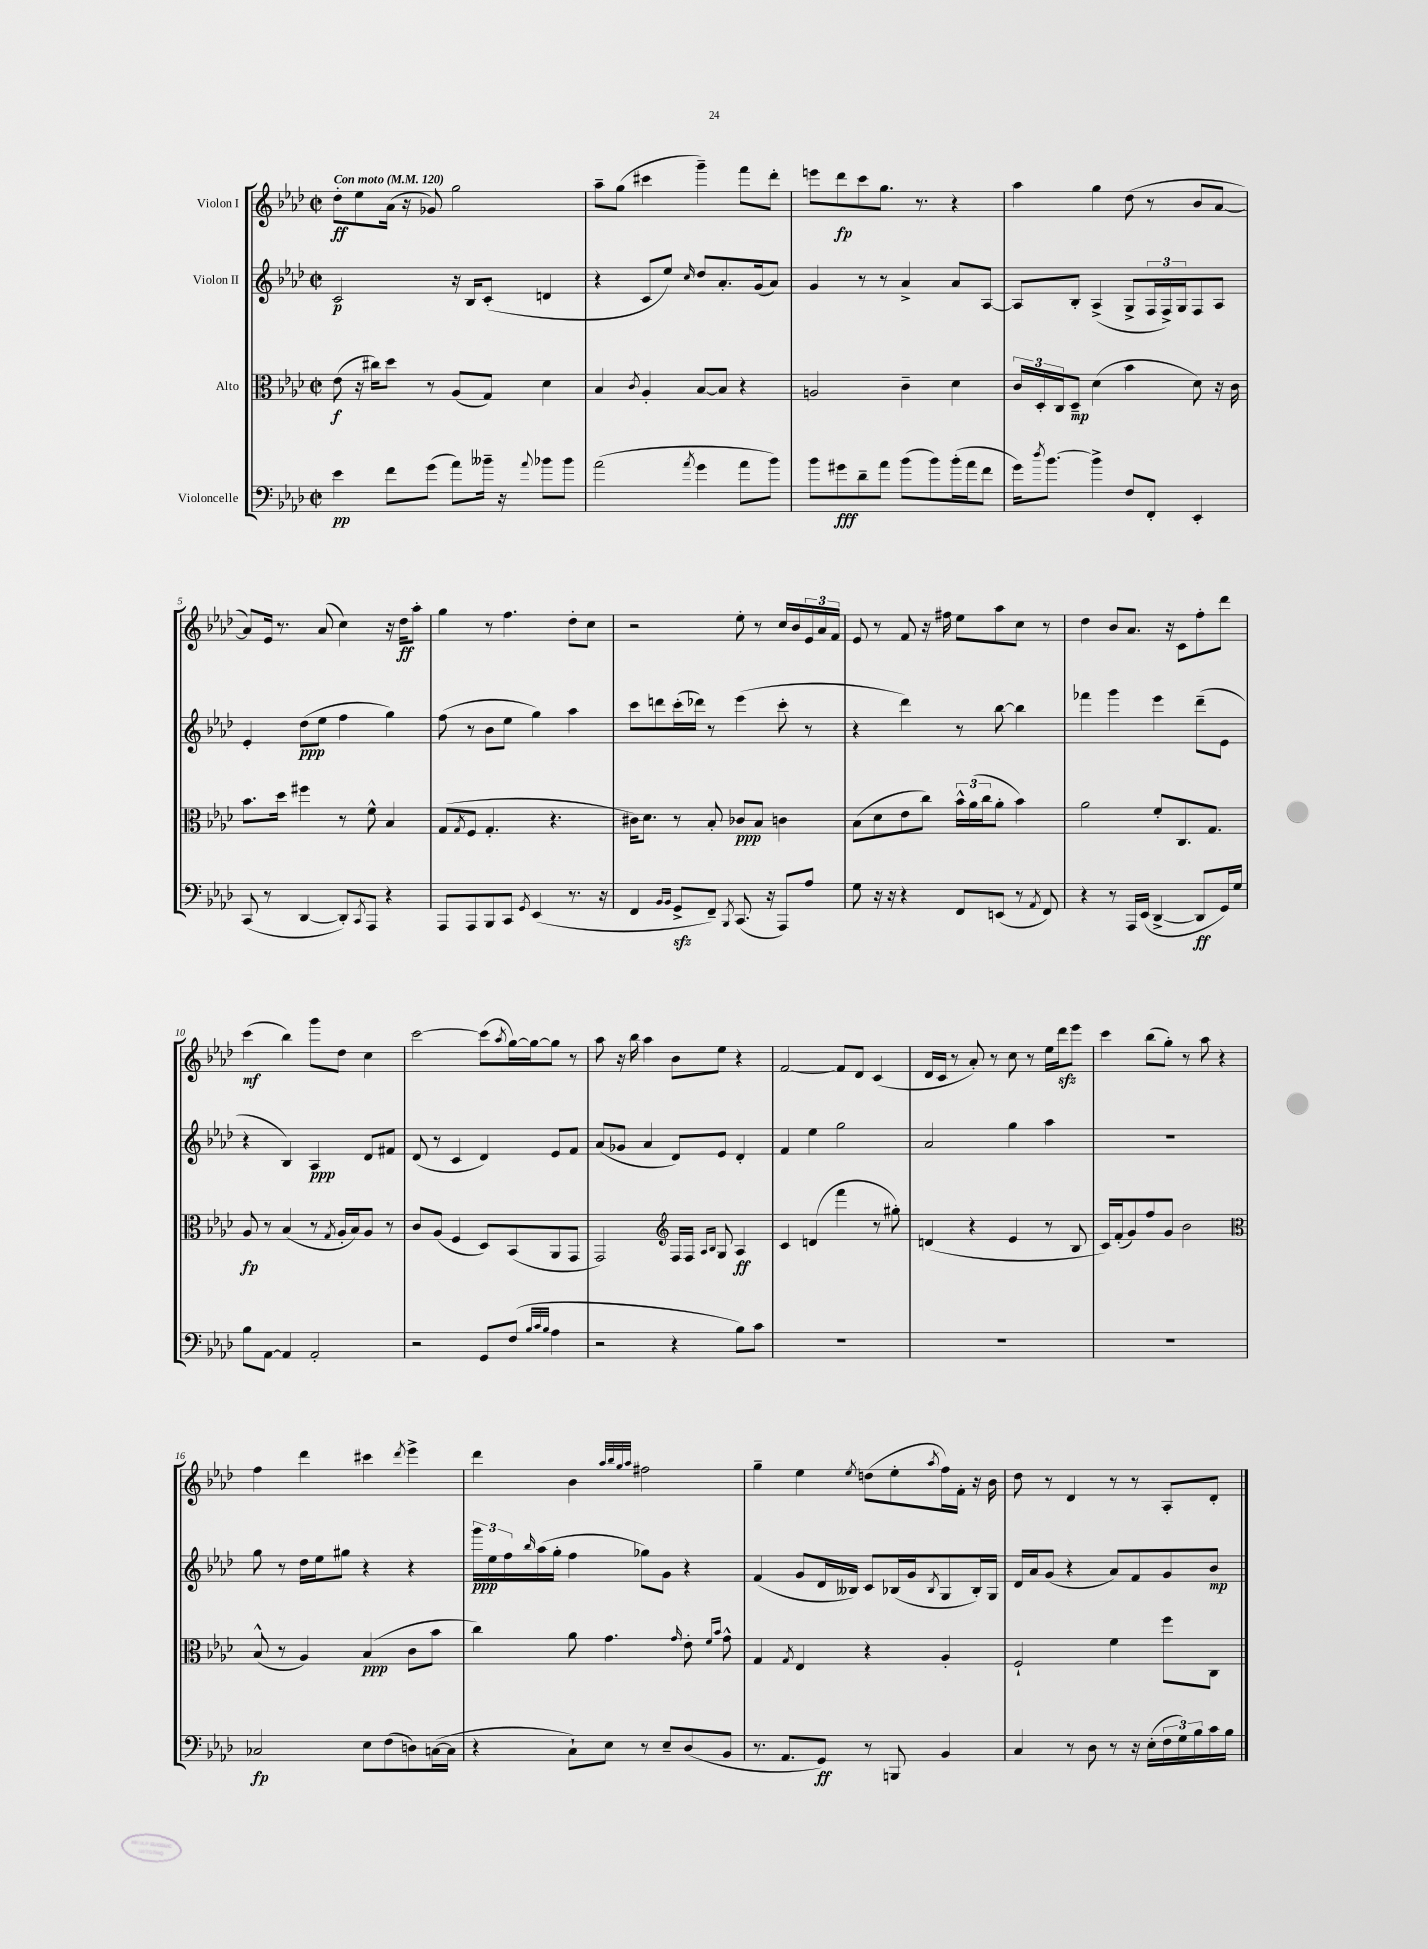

**kern	**dynam	**kern	**dynam	**kern	**dynam	**kern	**dynam
*part4	*part4	*part3	*part3	*part2	*part2	*part1	*part1
*staff4	*staff4	*staff3	*staff3	*staff2	*staff2	*staff1	*staff1
*I"Violoncelle	*	*I"Alto	*	*I"Violon II	*	*I"Violon I	*
*clefF4	*	*clefC3	*	*clefG2	*	*clefG2	*
*k[b-e-a-d-]	*	*k[b-e-a-d-]	*	*k[b-e-a-d-]	*	*k[b-e-a-d-]	*
*M2/2	*	*M2/2	*	*M2/2	*	*M2/2	*
*met(c|)	*	*met(c|)	*	*met(c|)	*	*met(c|)	*
*MM120	*	*MM120	*	*MM120	*	*MM120	*
=1	=1	=1	=1	=1	=1	=1	=1
!	!	!	!	!	!	!LO:TX:a:B:t=Con moto	!
4e-\	pp	(8e-\	f	2c/	p	8dd-'\L	ff
.	.	16r	.	.	.	8ee-\	.
.	.	16cc#X\KL)	.	.	.	.	.
8f\L	.	8dd-\J	.	.	.	(16a-\Jk	.
.	.	.	.	.	.	16r	.
(8g\J	.	8r	.	.	.	8g-X/)	.
8a-\L)	.	(8A-/L	.	16r	.	2gg\	.
.	.	.	.	16B-/KL	.	.	.
16b--X~\Jk	.	8G/J)	.	(8c'/J	.	.	.
16r	.	.	.	.	.	.	.
8qqa-/	.	.	.	.	.	.	.
8b-X\L	.	4d-\	.	4dn/	.	.	.
8b-\J	.	.	.	.	.	.	.
=2	=2	=2	=2	=2	=2	=2	=2
(2a-\	.	4B-/	.	4r	.	8aa-~\L	.
.	.	.	.	.	.	(8gg\J	.
.	.	8qc/	.	.	.	.	.
.	.	4A-'/	.	8c/L	.	4ccc#X\	.
.	.	.	.	8ee-/J)	.	.	.
8qa-/	.	.	.	16qqcc/	.	.	.
4g\	.	[8B-/L	.	8dd-/L	.	4ggg~\)	.
.	.	8B-/J]	.	8.a-'/	.	.	.
8a-\L	.	4r	.	.	.	8fff\L	.
.	.	.	.	(16g/k	.	.	.
8b-\J)	.	.	.	8a-/J)	.	8ddd-'\J	.
=3	=3	=3	=3	=3	=3	=3	=3
8b-\L	.	2An/	.	4g/	.	8eeen\L	.
8g#X\	fff	.	.	.	.	8ddd-\	fp
8d-~\	.	.	.	8r	.	8ccc\	.
8a-\J	.	.	.	8r	.	8.gg\J	.
(8b-\L	.	4c~\	.	4a-^/	.	.	.
.	.	.	.	.	.	8.r	.
8b-\)	.	.	.	.	.	.	.
(16b-'\L	.	4d-\	.	8a-/L	.	4r	.
16a-\J	.	.	.	.	.	.	.
8f\J	.	.	.	[8A-/J	.	.	.
=4	=4	=4	=4	=4	=4	=4	=4
16g\KL)	.	24c/LL	.	8A-/L]	.	4aa-\	.
.	.	24D-'/	.	.	.	.	.
8qdd-/	.	.	.	.	.	.	.
[8.b-\J	.	.	.	.	.	.	.
.	.	24C/J	.	.	.	.	.
.	.	8D-~/J	mp	8B-'/J	.	.	.
4b-^\]	.	(4d-\	.	(4A-^/	.	4gg\	.
8F/L	.	4b-\	.	8G^/L	.	(8dd-\	.
8FF'/J	.	.	.	24F/L	.	8r	.
.	.	.	.	24F^/)	.	.	.
.	.	.	.	24G/J	.	.	.
4EE-'/	.	8d-\)	.	8F/	.	8b-/L	.
.	.	16r	.	8A-/J	.	[8a-/J	.
.	.	16c\	.	.	.	.	.
!!LO:LB:g=z
=5	=5	=5	=5	=5	=5	=5	=5
(8CC/	.	8.b-\L	.	4e-'/	.	8a-/L])	.
8r	.	.	.	.	.	16e-/Jk	.
.	.	16dd-\Jk	.	.	.	8.r	.
[4DD-/	.	4ff#X\	.	(8dd-\L	ppp	.	.
.	.	.	.	8ee-\J	.	(8a-/	.
8DD-'/L])	.	8r	.	4ff\	.	4cc\)	.
8qCC/	.	.	.	.	.	.	.
8AAA-/J	.	8f^^\	.	.	.	.	.
4r	.	4B-/	.	4gg\)	.	16r	.
.	.	.	.	.	.	16dd-\KL	ff
.	.	.	.	.	.	8aa-'\J	.
=6	=6	=6	=6	=6	=6	=6	=6
8AAA-/L	.	(8G/L	.	(8ff\	.	4gg\	.
.	.	8qG/	.	.	.	.	.
8AAA-/	.	8F/J	.	8r	.	.	.
8BBB-/	.	4.G'/	.	8b-\L	.	8r	.
8CC/J	.	.	.	8ee-\J	.	4.ff\	.
8qGG/	.	.	.	.	.	.	.
(4EE-/	.	.	.	4gg\)	.	.	.
.	.	4.r	.	.	.	.	.
8.r	.	.	.	4aa-\	.	8dd-'\L	.
.	.	.	.	.	.	8cc\J	.
16r	.	.	.	.	.	.	.
=7	=7	=7	=7	=7	=7	=7	=7
4FF/	.	16c#X\KL)	.	8ccc\L	.	2r	.
.	.	8.d-\J	.	.	.	.	.
.	.	.	.	8dddn\	.	.	.
16qqBB-/LL	.	.	.	.	.	.	.
16qqBB-/JJ	.	.	.	.	.	.	.
8GGzz^/L	.	8r	.	(16ccc'\L	.	.	.
.	.	.	.	16ddd-X\JJ)	.	.	.
8FF~/J)	.	8B-'/	.	8r	.	.	.
8qBBB-/	.	.	.	.	.	.	.
(8.CC/	.	8c-X/L	ppp	(4eee-\	.	8ee-'\	.
.	.	8B-/J	.	.	.	8r	.
16r	.	.	.	.	.	.	.
8AAA-/L)	.	4cn\	.	8ccc'\	.	16cc/LL	.
.	.	.	.	.	.	16b-/	.
8A-/J	.	.	.	8r	.	24e-/	.
.	.	.	.	.	.	24a-/	.
.	.	.	.	.	.	24f/JJ	.
=8	=8	=8	=8	=8	=8	=8	=8
8G\	.	(8B-\L	.	4r	.	8e-/	.
16r	.	8d-\	.	.	.	8r	.
16r	.	.	.	.	.	.	.
4r	.	8e-\	.	4ddd-\)	.	8f/	.
.	.	8cc\J)	.	.	.	16r	.
.	.	.	.	.	.	16ff#X\	.
8FF/L	.	24b-^^\LL	.	8r	.	8ee-\L	.
.	.	(24a-\	.	.	.	.	.
.	.	24cc\J	.	.	.	.	.
(8EEn/J	.	8a-'\J	.	[8bb-\	.	8aa-\	.
8r	.	4b-\)	.	4bb-\]	.	8cc\J	.
8qAA-/	.	.	.	.	.	.	.
8FF/)	.	.	.	.	.	8r	.
=9	=9	=9	=9	=9	=9	=9	=9
4r	.	2a-\	.	4fff-X\	.	4dd-\	.
8r	.	.	.	4ggg\	.	8b-/L	.
16AAA-/LL	.	.	.	.	.	8.a-/J	.
(16EE-/JJ	.	.	.	.	.	.	.
[4DD-^/	.	8f'/L	.	4eee-\	.	.	.
.	.	.	.	.	.	16r	.
.	.	8.C/	.	.	.	8c\L	.
8DD-/L]	ff	.	.	(8ddd-~\L	.	8ff'\	.
.	.	8.G/J	.	.	.	.	.
16GG/L)	.	.	.	8e-\J	.	8ddd-\J	.
16G/JJ	.	.	.	.	.	.	.
!!LO:LB:g=z
=10	=10	=10	=10	=10	=10	=10	=10
8B-\L	.	8A-/	fp	4r	.	(4ccc\	mf
[8AA-\J	.	8r	.	.	.	.	.
4AA-/]	.	(4B-/	.	4B-/)	.	4bb-\)	.
2AA-'/	.	8r	.	4A-/	ppp	8ggg\L	.
.	.	8qG/	.	.	.	.	.
.	.	16A-'/LL	.	.	.	8dd-\J	.
.	.	16B-/J)	.	.	.	.	.
.	.	8A-/J	.	8d-/L	.	4cc\	.
.	.	8r	.	8f#X/J	.	.	.
=11	=11	=11	=11	=11	=11	=11	=11
2r	.	8c/L	.	(8d-/	.	[2ccc\	.
.	.	(8A-/J	.	8r	.	.	.
.	.	4F/	.	4c/	.	.	.
8GG/L	.	8D-/L)	.	4d-/)	.	(8ccc\L]	.
.	.	.	.	.	.	8qaa-/	.
(8F/J	.	(8BB-/	.	.	.	[16gg\L)	.
.	.	.	.	.	.	16gg\J_	.
32qqB-/LLL	.	.	.	.	.	.	.
32qqc/	.	.	.	.	.	.	.
32qqB-/JJJ	.	.	.	.	.	.	.
4A-\	.	8AA-/	.	8e-/L	.	8gg\J]	.
.	.	8GG/J	.	8f/J	.	8r	.
=12	=12	=12	=12	=12	=12	=12	=12
2r	.	2GG/)	.	(8a-/L	.	8aa-\	.
.	.	.	.	8g-X/J	.	16r	.
.	.	.	.	.	.	16bb-\	.
.	.	.	.	4a-/	.	4aa-\	.
*	*	*clefG2	*	*	*	*	*
4r	.	16F/LL	.	8d-/L)	.	8b-\L	.
.	.	16F/JJ	.	.	.	.	.
.	.	16qqA-/LL	.	.	.	.	.
.	.	16qqB-/JJ	.	.	.	.	.
.	.	8G/	.	8e-/J	.	8ee-\J	.
8B-\L)	.	4A-/	ff	4d-'/	.	4r	.
8c\J	.	.	.	.	.	.	.
=13	=13	=13	=13	=13	=13	=13	=13
1r	.	4c/	.	4f/	.	[2f/	.
.	.	(4dn/	.	4ee-\	.	.	.
.	.	4fff\	.	2gg\	.	8f/L]	.
.	.	.	.	.	.	8d-/J	.
.	.	8r	.	.	.	(4c/	.
.	.	8gg#X'\)	.	.	.	.	.
=14	=14	=14	=14	=14	=14	=14	=14
1r	.	(4dn/	.	2a-/	.	16d-/LL	.
.	.	.	.	.	.	16c/JJ	.
.	.	.	.	.	.	8r	.
.	.	4r	.	.	.	8a-'/)	.
.	.	.	.	.	.	8r	.
.	.	4e-/	.	4gg\	.	8cc\	.
.	.	.	.	.	.	8r	.
.	.	8r	.	4aa-\	.	16ee-\LL	.
.	.	.	.	.	.	16ddd-zz\J	.
.	.	8B-/	.	.	.	8eee-\J	.
=15	=15	=15	=15	=15	=15	=15	=15
1r	.	16c/LL)	.	1r	.	4ccc\	.
.	.	(16f'/J	.	.	.	.	.
.	.	8g/)	.	.	.	.	.
.	.	8ff/	.	.	.	(8bb-\L	.
.	.	8g/J	.	.	.	8gg'\J)	.
.	.	2b-\	.	.	.	8r	.
.	.	.	.	.	.	8aa-\	.
.	.	.	.	.	.	4r	.
!!LO:LB:g=z
=16	=16	=16	=16	=16	=16	=16	=16
*	*	*clefC3	*	*	*	*	*
2C-X/	fp	(8B-^^/	.	8gg\	.	4ff\	.
.	.	8r	.	8r	.	.	.
.	.	4A-/)	.	16dd-\LL	.	4ddd-\	.
.	.	.	.	16ee-\J	.	.	.
.	.	.	.	8gg#X\J	.	.	.
8E-\L	.	(4B-/	ppp	4r	.	4ccc#X\	.
(8F\	.	.	.	.	.	.	.
.	.	.	.	.	.	8qddd-/	.
8Dn\)	.	8c\L	.	4r	.	4eee-^\	.
([16Cn\L	.	8b-\J	.	.	.	.	.
16C\JJ]	.	.	.	.	.	.	.
=17	=17	=17	=17	=17	=17	=17	=17
4r	.	4cc\)	.	24ggg\LL	ppp	4ddd-\	.
.	.	.	.	24ee-\	.	.	.
.	.	.	.	24ff\	.	.	.
.	.	.	.	16qqbb-/	.	.	.
.	.	.	.	(16aa-\	.	.	.
.	.	.	.	16gg'\JJ	.	.	.
8C`\L)	.	8a-\	.	4ff\	.	4b-\	.
8E-\J	.	4.g\	.	.	.	.	.
.	.	.	.	.	.	32qqaa-/LLL	.
.	.	.	.	.	.	32qqbb-/	.
.	.	.	.	.	.	32qqgg/	.
.	.	.	.	.	.	32qqaa-/JJJ	.
8r	.	.	.	8gg-X\L)	.	2ff#X\	.
8E-~/L	.	.	.	8g\J	.	.	.
.	.	16qqg/	.	.	.	.	.
(8D-/	.	8e-'\	.	4r	.	.	.
.	.	16qqf/LL	.	.	.	.	.
.	.	16qqb-/JJ	.	.	.	.	.
8BB-/J	.	8g^^\	.	.	.	.	.
=18	=18	=18	=18	=18	=18	=18	=18
8.r	.	4G/	.	(4f/	.	4gg~\	.
8.AA-/L	.	.	.	.	.	.	.
.	.	8qG/	.	.	.	.	.
.	.	4E-/	.	8g/L	.	4ee-\	.
8GG/J)	ff	.	.	16d-/L	.	.	.
.	.	.	.	16B--X/JJ)	.	.	.
.	.	.	.	.	.	8qee-/	.
8r	.	4r	.	8c/L	.	(8ddn\L	.
8BBBn/	.	.	.	(16B-X/L	.	8ee-'\	.
.	.	.	.	16g/J	.	.	.
.	.	.	.	8qB-/	.	8qaa-/	.
4BB-/	.	4A-'/	.	8G/	.	16ff\L)	.
.	.	.	.	.	.	16f'\JJ	.
.	.	.	.	16B-'/L)	.	16r	.
.	.	.	.	16G/JJ	.	16b-\	.
=19	=19	=19	=19	=19	=19	=19	=19
4C/	.	2F`/	.	16d-/LL	.	8dd-\	.
.	.	.	.	16a-/J	.	.	.
.	.	.	.	(8g/J	.	8r	.
8r	.	.	.	4r	.	4d-/	.
8D-\	.	.	.	.	.	.	.
8r	.	4f\	.	8a-/L)	.	8r	.
16r	.	.	.	8f/	.	8r	.
(16E-'\LL	.	.	.	.	.	.	.
24F\	.	8ff\L	.	8g/	.	8A-'/L	.
24G\)	.	.	.	.	.	.	.
24B-\	.	.	.	.	.	.	.
16c\	.	8C\J	.	8b-/J	mp	8d-'/J	.
16B-\JJ	.	.	.	.	.	.	.
==	==	==	==	==	==	==	==
*-	*-	*-	*-	*-	*-	*-	*-
